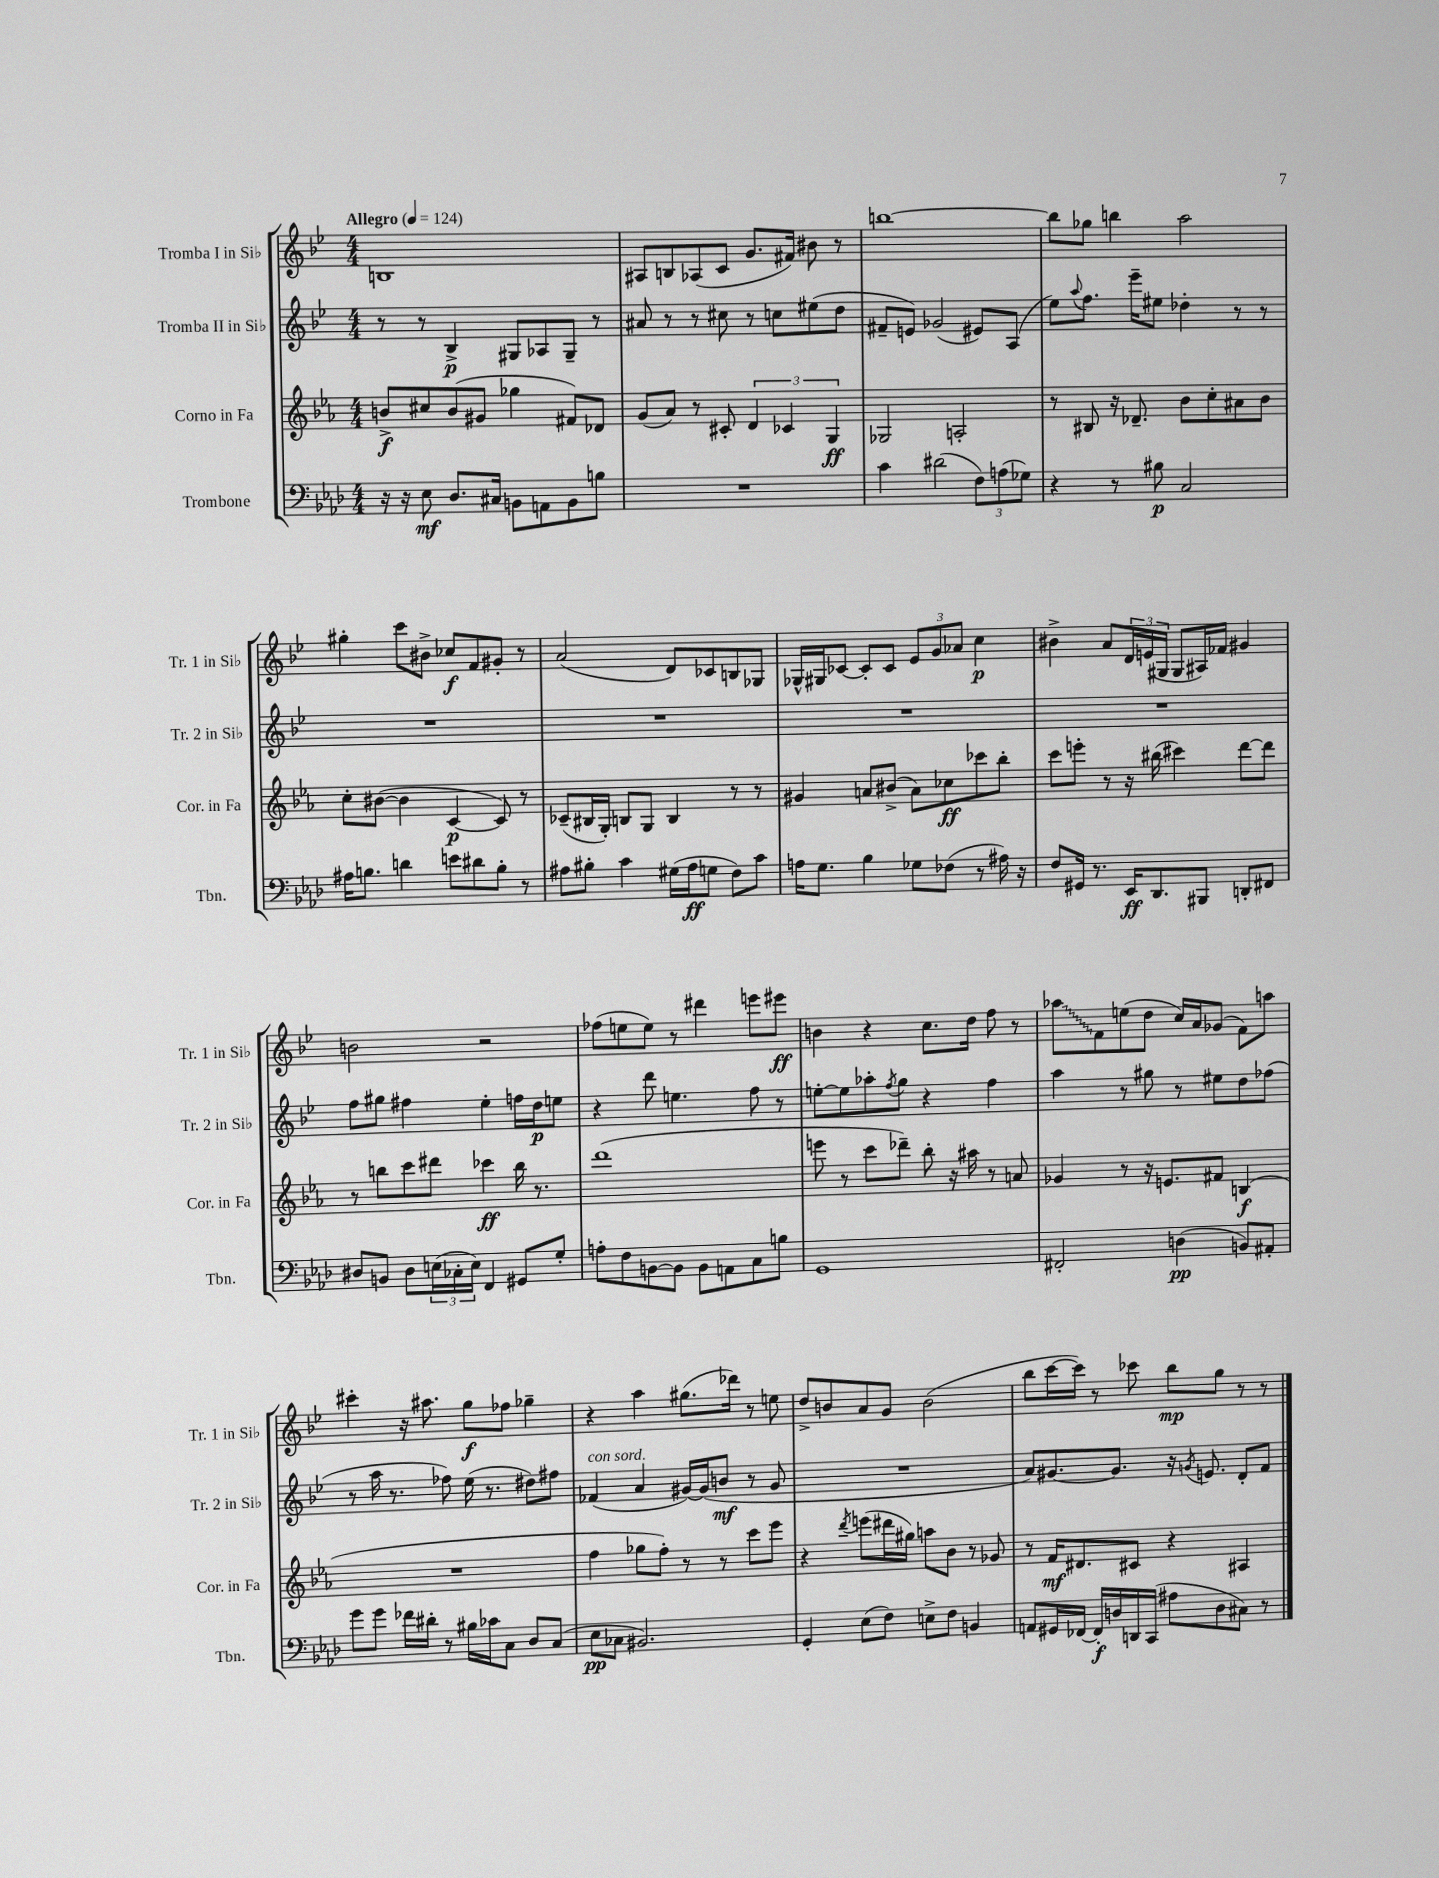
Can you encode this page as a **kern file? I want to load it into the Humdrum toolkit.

**kern	**kern	**kern	**kern
*staff4	*staff3	*staff2	*staff1
*clefF4	*clefG2	*clefG2	*clefG2
*k[b-e-a-d-]	*k[b-e-a-]	*k[b-e-]	*k[b-e-]
*M4/4	*M4/4	*M4/4	*M4/4
*MM124	*MM124	*MM124	*MM124
16r	8b^/L	8r	1B
16r	.	.	.
8E-\	8cc#/	8r	.
8.D-/L	(8b/	4B-^/	.
.	8g#/J	.	.
16C#/Jk	.	.	.
8BB\L	4gg-\	8G#/L	.
8AA\	.	8A-/	.
8BB\	8f#/L)	8G#~/J	.
8B\J	8d-/J	8r	.
=	=	=	=
1r	(8g/L	8a#/	8A#/L
.	8a-/J)	8r	8B/
.	8r	8r	(8A-/
.	8c#'/	8cc#\	8c/J
.	6d/	8r	8.g/L
.	.	8cc\L	.
.	6c-/	.	.
.	.	.	16f#/Jk)
.	.	(8ee#\	8b#\
.	6G/	.	.
.	.	8dd\J	8r
=	=	=	=
4c\	2G-/	8f#~/L	[1bb
.	.	8e/J)	.
(2d#\	.	(2g-/	.
.	2A'/	.	.
12F\L)	.	8e#/L)	.
(12A\	.	.	.
.	.	(8A/J	.
12G-\J)	.	.	.
=	=	=	=
4r	8r	8ee-\L)	8bb\]L
.	.	8qqaa/	.
.	8B#/	8.ff\J	8gg-\J
8r	16r	.	4bb\
.	8.d-~/	16eee-~\LK	.
8B#\	.	8ee#\J	.
2C/	8b-\L	4dd-'\	2aa\
.	8cc'\	.	.
.	8a#\	8r	.
.	8b-\J	8r	.
=	=	=	=
16A#\LK	8cc'\L	1r	4gg#'\
8.B\J	.	.	.
.	([8b#\J	.	.
4d\	4b#\]	.	8ccc\L
.	.	.	8b#^\J
8e\L	[4c/	.	8cc-/L
8d#\	.	.	8f/
8B'\J	8c/])	.	8g#'/J
8r	8r	.	8r
=	=	=	=
8A#\L	(8c-~/L	1r	(2a/
8B#'\J	16B#/L	.	.
.	16G'/JJ)	.	.
4c\	8B/L	.	.
.	8G/J	.	.
(16G#\LL	4B/	.	8d/L)
16A#\J	.	.	.
8G\J	.	.	8c-/
8F\L)	8r	.	8B/
8c\J	8r	.	8G-/J
=	=	=	=
16A\LK	4g#/	1r	16G-^^/LL
8.G\J	.	.	16G#/J
.	.	.	[8c-/J
4B-\	8a/L	.	8c-'/]L
.	(8b#^/J	.	8c-/J
8G-\L	8a\L)	.	12e-/L
.	.	.	12g/
(8F-\J	8cc-\	.	.
.	.	.	12a-/J
8r	8ccc-\	.	4cc\
16A#\)	8bb-'\J	.	.
16r	.	.	.
=	=	=	=
8F/L	8ccc\L	1r	4b#^\
16GG#/Jk	8eee'\J	.	.
8.r	.	.	.
.	8r	.	8a/L
16EE-/LK	16r	.	24d/L
.	.	.	(24e/
8.DD-/	(16bb#\	.	.
.	.	.	24G#/JJ
.	4ccc#\)	.	8G#/L
8BBB#/J	.	.	16A#/L)
.	.	.	16f-/JJ
8DD'/L	[8ddd\L	.	4g#/
8FF#/J	8ddd\]J	.	.
=	=	=	=
8D#/L	8r	8ff\L	2b\
8BB/J	8bb\L	8gg#\J	.
8D#\L	8ccc\	4ff#\	.
(24E\L	8ddd#\J	.	.
24C-'\	.	.	.
24E\JJ)	.	.	.
4FF/	4ccc-\	4ee-'\	2r
8GG#/L	16bb\	16ff\LL	.
.	8.r	16dd\J	.
8G'/J	.	8ee\J	.
=	=	=	=
8A'\L	(1ddd	4r	(8ff-\L
8F\	.	.	8ee\
[8BB\	.	8ddd\	8ee\J)
8BB\]J	.	4.ee\	8r
8BB\L	.	.	4ddd#\
8AA\	.	.	.
8C\	.	8ff\	8eee\L
8B\J	.	8r	8eee#\J
=	=	=	=
1GG	8eee\	[8ee'\L	4b\
.	8r	8ee\]	.
.	8ccc\L	8aa-'\	4r
.	.	8qff/	.
.	8ddd-~\J)	8gg\J	.
.	8bb-'\	4r	8.cc\L
.	16r	.	.
.	16aa#\	.	16dd\Jk
.	8r	4ff\	8ff\
.	8a/	.	8r
=	=	=	=
2FF#'/	4g-/	4aa\	8aa-\L
.	.	.	8f\
.	8r	8r	(8ee\
.	16r	8gg#\	8dd\J
.	8.e/L	.	.
(4D\	.	8r	16cc/LL)
.	.	.	16a/J
.	8f#/J	8ee#\L	(8g-/J
8BB/L)	(4B/	8dd\	8f\L)
8AA#'/J	.	(8ff-\J	8aa\J
=	=	=	=
8g\L	1r	8r	4ccc#'\
8g\J	.	16aa\	.
.	.	8.r	.
16f-\LL	.	.	16r
16d#'\JJ	.	.	8.aa#\
8r	.	8ff-\)	.
16B#\LL	.	(16ee-\	8gg\L
16c-\J	.	8.r	.
8C\J	.	.	8ff-\J
8D-/L	.	8dd#\L)	4gg-~\
(8C/J	.	8ff#\J	.
=	=	=	=
8E-\L	4ff\	(4f-/	4r
8C-\J	.	.	.
2.BB#/)	8gg-\L	4a/	4aa\
.	8ff'\J)	.	.
.	8r	[16g#/LL)	(8.gg#\L
.	.	(16g#/]J	.
.	8r	8b/J	.
.	.	.	16ddd-\Jk)
.	8ccc\L	8r	8r
.	8eee-\J	8g#/	8ee\
=	=	=	=
4GG'/	4r	1r	8dd^/L
.	.	.	8b/
.	8qddd/	.	.
(8E-\L	(8eee\L	.	8a/
8F\J)	16ddd#\L	.	8g/J
.	16gg#\JJ)	.	.
8E^\L	8aa\L	.	(2b\
8F\J	8b-\J	.	.
4BB/	8r	.	.
.	8g-/	.	.
=	=	=	=
8AA/L	8r	8a/L)	8bb-\L
16GG#/L	16f/LK	[8.g#/	[16ccc\L
[16FF-/JJ	8.d#/	.	16ccc\]JJ)
16FF-'/]LL	.	.	8r
16D/	.	8.g#/]J	.
16DD/	8c#/J	.	8ccc-\
(16CC/JJ	.	.	.
8A#\L	4r	16r	8bb-\L
.	.	8qg/	.
.	.	8.e/	.
8D\	.	.	8gg\J
8C#\J)	4A#/	8d'/L	8r
8r	.	8f/J	8r
==	==	==	==
*-	*-	*-	*-
